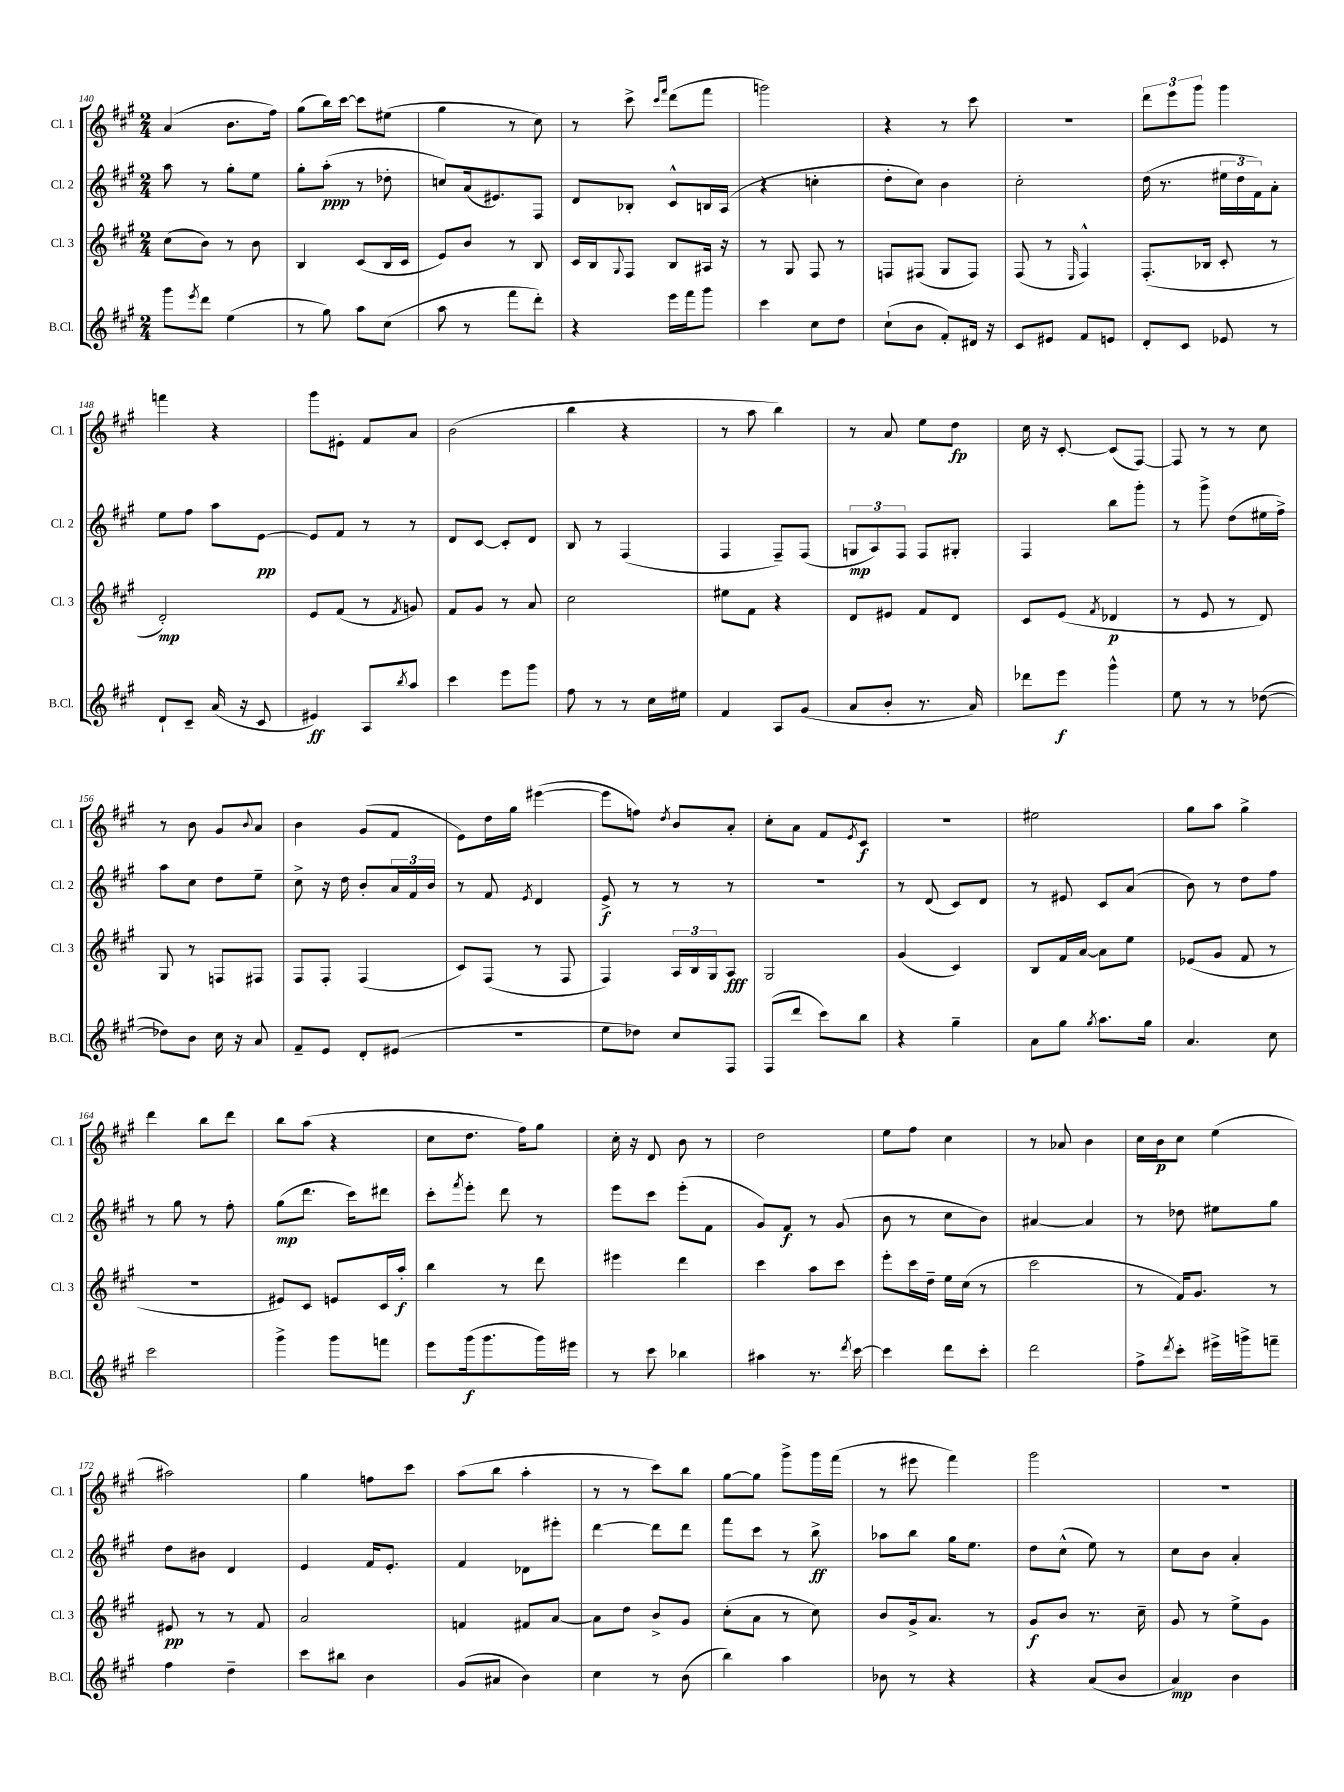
<<
\new StaffGroup <<
\new Staff = "s0" \with { instrumentName = "Cl. 1" shortInstrumentName = "Cl. 1" } {
    \clef treble \key a \major \numericTimeSignature \time 2/4
    a'4( b'8. fis''16) |
    gis''8( b''16) cis'''16~ cis'''8 eis''8( |
    gis''4 r8 cis''8) |
    r8 cis'''8-> \grace { cis'''16 fis'''16 } d'''8( fis'''8 |
    g'''2) |
    r4 r8 cis'''8 |
    r2 |
    \tuplet 3/2 { d'''8 e'''8 gis'''8 } gis'''4 |
    f'''4 r4 |
    gis'''8 eis'8-. fis'8 a'8 |
    b'2( |
    b''4 r4 |
    r8 a''8 b''4) |
    r8 a'8 e''8 d''8\fp |
    cis''16 r16 cis'8~-. cis'8( fis8~) |
    fis8 r8 r8 cis''8 |
    r8 b'8 gis'8 \appoggiatura { b'8 } a'8 |
    b'4 gis'8( fis'8 |
    e'8) d''16 gis''16 eis'''4~( |
    eis'''8 f''8) \acciaccatura { d''8 } b'8 a'8-. |
    cis''8-. a'8 fis'8 \acciaccatura { e'8 } cis'8\f |
    r2 |
    eis''2 |
    gis''8 a''8 gis''4-> |
    d'''4 b''8 d'''8 |
    b''8 a''8( r4 |
    cis''8 d''8. fis''16) gis''8 |
    cis''16-. r16 d'8 b'8 r8 |
    d''2 |
    e''8 fis''8 cis''4 |
    r8 aes'8 b'4 |
    cis''16 b'16\p cis''8 e''4( |
    ais''2) |
    gis''4 f''8 cis'''8 |
    a''8( b''8 a''4-. |
    r8 r8 cis'''8) b''8 |
    gis''8~ gis''8 gis'''8-> gis'''16 fis'''16( |
    r8 eis'''8 fis'''4) |
    gis'''2 |
    r2 \bar "|." |
}
\new Staff = "s1" \with { instrumentName = "Cl. 2" shortInstrumentName = "Cl. 2" } {
    \clef treble \key a \major \numericTimeSignature \time 2/4
    a''8 r8 gis''8-. e''8 |
    gis''8-. a''8-.\ppp( r8 des''8-. |
    c''8) a'16( eis'8.) fis8 |
    d'8 bes8-. cis'8-^ b16 a16( |
    r4 c''4-. |
    d''8-. cis''8) b'4 |
    cis''2-. |
    d''16( r8. \tuplet 3/2 { eis''16 d''16 fis'16) } a'8-. |
    e''8 fis''8 a''8 e'8~\pp |
    e'8 fis'8 r8 r8 |
    d'8 cis'8~ cis'8-. d'8 |
    b8 r8 fis4( |
    fis4 fis8--) fis8( |
    \tuplet 3/2 { g8\mp a8) fis8 } fis8 gis8-. |
    fis4 b''8 gis'''8-. |
    r8 gis'''8-> d''8( eis''16 fis''16->) |
    a''8 cis''8 d''8 e''8-- |
    cis''8-> r16 d''16 b'8-. \tuplet 3/2 { a'16 fis'16 b'16 } |
    r8 fis'8 \acciaccatura { e'8 } d'4 |
    e'8->\f r8 r8 r8 |
    r2 |
    r8 d'8( cis'8) d'8 |
    r8 eis'8 cis'8 a'8( |
    b'8) r8 d''8 fis''8 |
    r8 gis''8 r8 fis''8-. |
    gis''8\mp( d'''8. cis'''16) dis'''8 |
    cis'''8-. \acciaccatura { fis'''8 } e'''8-. d'''8 r8 |
    e'''8 cis'''8 e'''8-.( fis'8 |
    gis'8) fis'8\f r8 gis'8( |
    b'8 r8 cis''8 b'8) |
    ais'4~ ais'4 |
    r8 des''8 eis''8 gis''8 |
    d''8 bis'8 d'4 |
    e'4 fis'16 e'8.-. |
    fis'4 des'8 eis'''8-. |
    d'''4~ d'''8 d'''8 |
    fis'''8 cis'''8 r8 b''8->\ff |
    aes''8 b''8 gis''16 e''8. |
    d''8 cis''8-^( e''8) r8 |
    cis''8 b'8 a'4-. \bar "|." |
}
\new Staff = "s2" \with { instrumentName = "Cl. 3" shortInstrumentName = "Cl. 3" } {
    \clef treble \key a \major \numericTimeSignature \time 2/4
    cis''8( b'8) r8 b'8 |
    b4 cis'8( b16 cis'16 |
    e'8) b'8 r8 b8 |
    cis'16 b16 \appoggiatura { gis8 } fis8 b8 ais16 r16 |
    r8 gis8 fis8 r8 |
    f8 fis8( gis8 fis8) |
    fis8( r8 \grace { e16 } fis4-^) |
    fis8.-.( bes16 cis'8-. r8 |
    d'2-.\mp) |
    e'8 fis'8( r8 \acciaccatura { fis'8 } g'8) |
    fis'8 gis'8 r8 a'8 |
    cis''2 |
    eis''8 fis'8 r4 |
    d'8 eis'8 fis'8 d'8 |
    cis'8 e'8( \acciaccatura { fis'8 } des'4\p |
    r8 e'8 r8 d'8) |
    gis8 r8 f8 fis8 |
    fis8 fis8-. fis4( |
    cis'8) fis8( r8 fis8 |
    fis4) \tuplet 3/2 { a16 b16 gis16 } a8\fff |
    gis2 |
    gis'4( cis'4) |
    b8 fis'16 a'16~ a'8 e''8 |
    ees'8( gis'8 fis'8 r8 |
    R2 |
    eis'8) cis'8 e'8 cis'16 a''16-.\f |
    b''4 r8 d'''8 |
    eis'''4 d'''4 |
    cis'''4 a''8 cis'''8 |
    e'''8-. cis'''16 d''16-- e''16 cis''16( r8 |
    cis'''2 |
    r8 fis'16) gis'8. r8 |
    eis'8\pp r8 r8 fis'8 |
    a'2 |
    f'4 fis'8 a'8~ |
    a'8 d''8 b'8-> gis'8 |
    cis''8-.( a'8 r8 cis''8) |
    b'8 gis'16-> a'8. r8 |
    gis'8\f b'8 r8. cis''16-- |
    gis'8 r8 e''8-> gis'8 \bar "|." |
}
\new Staff = "s3" \with { instrumentName = "B.Cl." shortInstrumentName = "B.Cl." } {
    \clef treble \key a \major \numericTimeSignature \time 2/4
    gis'''8 \acciaccatura { e'''8 } d'''8 e''4( |
    r8 gis''8) a''8 cis''8( |
    a''8 r8 fis'''8 d'''8-.) |
    r4 e'''16 fis'''16 gis'''8 |
    cis'''4 cis''8 d''8 |
    cis''8-!( b'8 fis'8-.) dis'16 r16 |
    cis'8 eis'8 fis'8 e'8 |
    d'8-. cis'8 ees'8 r8 |
    d'8-! cis'8-- a'16( r16 cis'8 |
    eis'4\ff) a8 \acciaccatura { b''8 } a''8 |
    cis'''4 e'''8 gis'''8 |
    fis''8 r8 r8 cis''16 eis''16 |
    fis'4 a8 gis'8( |
    a'8 b'8-. r8. a'16) |
    des'''8 e'''8\f gis'''4-^ |
    e''8 r8 r8 des''8~( |
    des''8) b'8 cis''16 r16 a'8 |
    fis'8-- e'8 d'8-. eis'8( |
    r2 |
    e''8 des''8) cis''8 fis8 |
    fis8( d'''8 cis'''8) b''8 |
    r4 gis''4-- |
    a'8 gis''8 \acciaccatura { gis''8 } a''8. gis''16 |
    a'4. cis''8 |
    cis'''2 |
    gis'''4-> gis'''8 f'''8 |
    e'''8 gis'''16\f( gis'''8. gis'''16) eis'''16 |
    r8 cis'''8 bes''4 |
    ais''4 r8. \acciaccatura { d'''8 } cis'''16~ |
    cis'''4 d'''8 cis'''8-. |
    d'''2 |
    fis''8-> \acciaccatura { d'''8 } cis'''8-. eis'''16-> g'''16-> f'''8-- |
    fis''4 d''4-- |
    cis'''8 bis''8 b'4 |
    gis'8( ais'8 b'4) |
    cis''4 r8 b'8( |
    b''4) a''4 |
    bes'8 r8 r4 |
    r4 a'8( b'8 |
    a'4\mp) b'4 \bar "|." |
}
>>
>>
\layout { \context { \Score currentBarNumber = #140 } }
